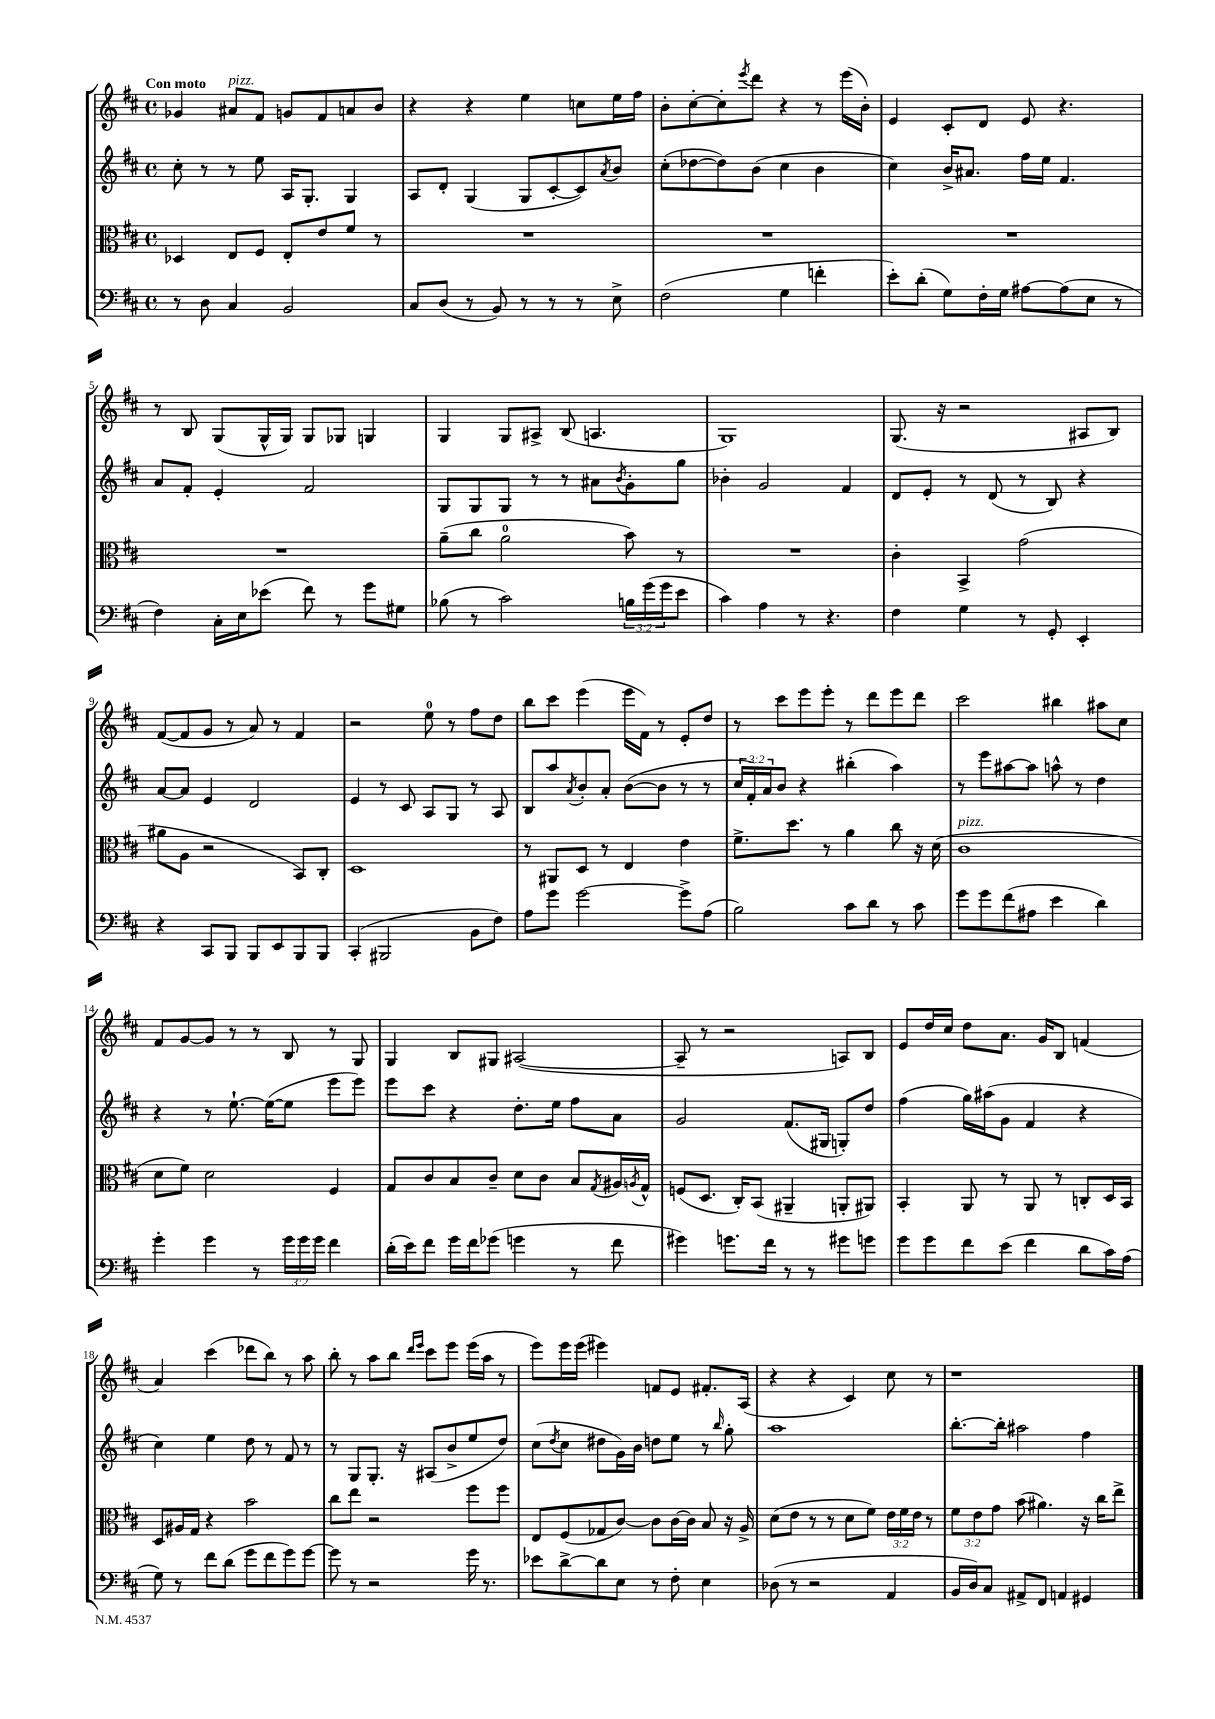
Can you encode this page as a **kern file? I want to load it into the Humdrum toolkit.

**kern	**kern	**kern	**kern
*part4	*part3	*part2	*part1
*staff4	*staff3	*staff2	*staff1
*clefF4	*clefC3	*clefG2	*clefG2
*k[f#c#]	*k[f#c#]	*k[f#c#]	*k[f#c#]
*M4/4	*M4/4	*M4/4	*M4/4
*met(c)	*met(c)	*met(c)	*met(c)
=1	=1	=1	=1
!	!	!	!LO:TX:a:B:t=Con moto
8r	4D-X/	8cc#'\	4g-X/
8D\	.	8r	.
!	!	!	!LO:TX:a:i:t=pizz.
4C#/	8E/L	8r	8a#X/L
.	8F#/J	8ee\	8f#/J
2BB/	8E'/L	16A/KL	8gn/L
.	.	8.G'/J	.
.	8e/	.	8f#/
.	8f#/J	4G/	8an/
.	8r	.	8b/J
=2	=2	=2	=2
8C#/L	1r	8A/L	4r
(8D/J	.	8d'/J	.
8r	.	(4G/	4r
8BB/)	.	.	.
8r	.	8G/L	4ee\
8r	.	[8c#'/	.
8r	.	8c#/])	8ccn\L
.	.	8qa/	.
8E^\	.	8b/J	16ee\L
.	.	.	16ff#\JJ
=3	=3	=3	=3
(2F#\	1r	(8cc#'\L	8b'\L
.	.	[8dd-X\	[8cc#'\
.	.	8dd-\])	8cc#'\]
.	.	.	8qeee/
.	.	(8b\J	8ddd\J
4G\	.	4cc#\	4r
4fn'\	.	4b\	8r
.	.	.	(16eee\LL
.	.	.	16b'\JJ)
=4	=4	=4	=4
8e'\L)	1r	4cc#\)	4e/
(8d'\J	.	.	.
8G\L)	.	16b^/KL	8c#'/L
.	.	8.a#X/J	.
16F#'\L	.	.	8d/J
16G\JJ	.	.	.
[8A#X\L	.	16ff#\LL	8e/
.	.	16ee\JJ	.
(8A#\]	.	4.f#/	4.r
8E\J	.	.	.
8r	.	.	.
!!LO:LB:g=z
=5	=5	=5	=5
4F#\)	1r	8a/L	8r
.	.	8f#'/J	8B/
16C#'\LL	.	4e'/	(8G/L
16E\J	.	.	.
(8e-X\J	.	.	16G^^/L
.	.	.	16G/JJ)
8f#\)	.	2f#/	8G/L
8r	.	.	8G-X/J
8g\L	.	.	4Gn/
8G#X\J	.	.	.
=6	=6	=6	=6
(8B-X\	(8a~\L	8G/L	4G/
8r	8cc#\J	8G/	.
2c#\)	2a\	8G/J	8G/L
.	.	8r	8A#X^/J
.	.	8r	(8B/
.	.	8a#X\L	4.An/
.	.	8qb/	.
24Bn\LL	8b\)	8g'\	.
(24g\	.	.	.
24g\J	.	.	.
8e\J	8r	8gg\J	.
=7	=7	=7	=7
4c#\)	1r	4b-X'\	1G)
4A\	.	2g/	.
8r	.	.	.
4.r	.	.	.
.	.	4f#/	.
=8	=8	=8	=8
4F#\	4c#'\	8d/L	(8.G/
.	.	8e'/J	.
.	.	.	16r
4G\	4BB^/	8r	2r
.	.	(8d/	.
8r	(2g\	8r	.
8GG'/	.	8B/)	.
4EE'/	.	4r	8A#X/L
.	.	.	8B/J)
!!LO:LB:g=z
=9	=9	=9	=9
4r	8a#X\L	[8a/L	([8f#/L
.	8A\J	8a/J]	8f#/]
8CC#/L	2r	4e/	8g/J
8BBB/J	.	.	8r
8BBB/L	.	2d/	8a/)
8EE/	.	.	8r
8BBB/	8BB/L)	.	4f#/
8BBB/J	8C#'/J	.	.
=10	=10	=10	=10
(4CC#'/	1D	4e/	2r
2BBB#X/	.	8r	.
.	.	8c#/	.
.	.	8A/L	8ee\
.	.	8G/J	8r
8BB\L	.	8r	8ff#\L
8F#\J)	.	8A/	8dd\J
=11	=11	=11	=11
8A\L	8r	8B/L	8bb\L
8g\J	8AA#X/L	8aa/	8ccc#\J
.	.	8qa/	.
[2g\	8D/J	8b'/	(4eee\
.	8r	8a'/J	.
.	4E/	([8b\L	16eee\LL
.	.	.	16f#\JJ)
.	.	8b\J]	8r
8g^\L]	4e\	8r	8e'/L
(8A\J	.	8r	8dd/J
=12	=12	=12	=12
2B\)	8.f#^\L	24cc#/LL	8r
.	.	24f#'/)	.
.	.	24a/J	.
.	.	8b/J	8ccc#\L
.	8.dd\J	.	.
.	.	4r	8eee\
.	8r	.	8eee'\J
8c#\L	4a\	(4bb#X'\	8r
8d\J	.	.	8ddd\L
8r	8cc#\	4aa\)	8eee\
8c#\	16r	.	8ddd\J
.	(16d\	.	.
=13	=13	=13	=13
!	!LO:TX:a:i:t=pizz.	!	!
8g\L	1c#	8r	2ccc#\
8g\	.	8eee\L	.
(8f#\	.	[8aa#X\	.
8A#X\J	.	8aa#\J]	.
4e\	.	8aan^^\	4bb#X\
.	.	8r	.
4d\)	.	4dd\	8aa#X\L
.	.	.	8cc#\J
!!LO:LB:g=z
=14	=14	=14	=14
4g'\	8d\L	4r	8f#/L
.	8f#\J)	.	[8g/
4g\	2d\	8r	8g/J]
.	.	[8.ee`\	8r
8r	.	.	8r
.	.	(16ee\KL_	.
24g\LL	.	8ee\J]	8B/
24g\	.	.	.
24g\JJ	.	.	.
4f#\	4F#/	8eee\L	8r
.	.	8eee\J)	8G/
=15	=15	=15	=15
(16d'\LL	8G/L	8eee\L	4G/
16e\J)	.	.	.
8f#\J	8c#/	8ccc#\J	.
16g\LL	8B/	4r	8B/L
16f#\J	.	.	.
(8g-X\J	8c#~/J	.	8G#X/J
4gn\	8d\L	8.dd'\L	([2A#X/
.	8c#\J	.	.
.	.	16ee\Jk	.
8r	8B/L	8ff#\L	.
.	8qG/	.	.
8f#\	16A#X/L	8a\J	.
.	8qAn/	.	.
.	16G^^/JJ	.	.
=16	=16	=16	=16
4g#X\)	(8Fn/L	2g/	8A#~/]
.	8.D/J	.	8r
8.gn\L	.	.	2r
.	16C#'/KL)	.	.
.	(8BB/J	.	.
16f#\Jk	.	.	.
8r	4AA#X~/	(8.f#/L	.
8r	.	.	.
.	.	16G#X/Jk	.
8g#X\L	8AAn'/L	8Gn'/L)	8An/L)
8gn\J	8AA#X/J)	8dd/J	8B/J
=17	=17	=17	=17
8g\L	4BB'/	(4ff#\	8e/L
8g\	.	.	16dd/L
.	.	.	16cc#/JJ
8f#\	8AA/	16gg\LL)	8dd\L
.	.	(16aa#X\J	.
(8e\J	8r	8g\J	8.a\J
4f#\	8AA/	4f#/	.
.	.	.	16g/KL
.	8r	.	8B/J
8d\L	8Cn'/L	4r	(4fn/
16c#\L)	16D/L	.	.
(16A\JJ	16BB/JJ	.	.
!!LO:LB:g=z
=18	=18	=18	=18
8G\)	8D/L	4cc#\)	4a/)
8r	16A#X/L	.	.
.	16G/JJ	.	.
8f#\L	4r	4ee\	(4ccc#\
(8d\J	.	.	.
8g\L	2b\	8dd\	8ddd-X\L
8f#\	.	8r	8bb\J)
8g\)	.	8f#/	8r
[8g\J	.	8r	8aa\
=19	=19	=19	=19
8g\]	8cc#\L	8r	8bb'\
8r	8ee\J	8G/L	8r
2r	2r	8.G'/J	8aa\L
.	.	.	8bb\J
.	.	16r	.
.	.	.	16qqddd/LL
.	.	.	16qqeee/JJ
.	.	(8A#X/L	8ccc#\L
.	.	8b^/	8eee\J
16g\	8ff#\L	8ee/	(16eee\LL
8.r	.	.	16aa\JJ
.	8ff#\J	8dd/J)	8r
=20	=20	=20	=20
8e-X\L	8E/L	(8cc#\L	8eee\L)
.	.	8qdd/	.
[8d^\	(8F#/	8cc#\J	16eee\L
.	.	.	(16eee\JJ
8d\]	8G-X/	8dd#X\L	4eee#X\)
8E\J	[8c#/J)	16g\L)	.
.	.	16b\JJ	.
8r	8c#\L]	8ddn\L	8fn/L
8F#'\	[16c#\L	8ee\J	8e/J
.	16c#\JJ]	.	.
4E\	8B/	8r	8.f#X'/L
.	.	16qqbb/	.
.	16r	8gg'\	.
.	16A^/	.	(16A/Jk
=21	=21	=21	=21
(8D-X\	(8d\L	1aa	4r
8r	8e\J	.	.
2r	8r	.	4r
.	8r	.	.
.	8d\L	.	4c#/)
.	8f#\J)	.	.
4AA/	24e\LL	.	8cc#\
.	24f#\	.	.
.	24e\JJ	.	.
.	8r	.	8r
=22	=22	=22	=22
16BB/LL	12f#\L	[8.bb'\L	1r
16D/J)	.	.	.
.	12e\	.	.
8C#/J	.	.	.
.	12g\J	.	.
.	.	16bb'\Jk]	.
8AA#X^/L	(8b\	2aa#X\	.
8FF#/J	4.a#X\)	.	.
4AAn/	.	.	.
4GG#X/	16r	4ff#\	.
.	16cc#\KL	.	.
.	8ee^\J	.	.
==	==	==	==
*-	*-	*-	*-
